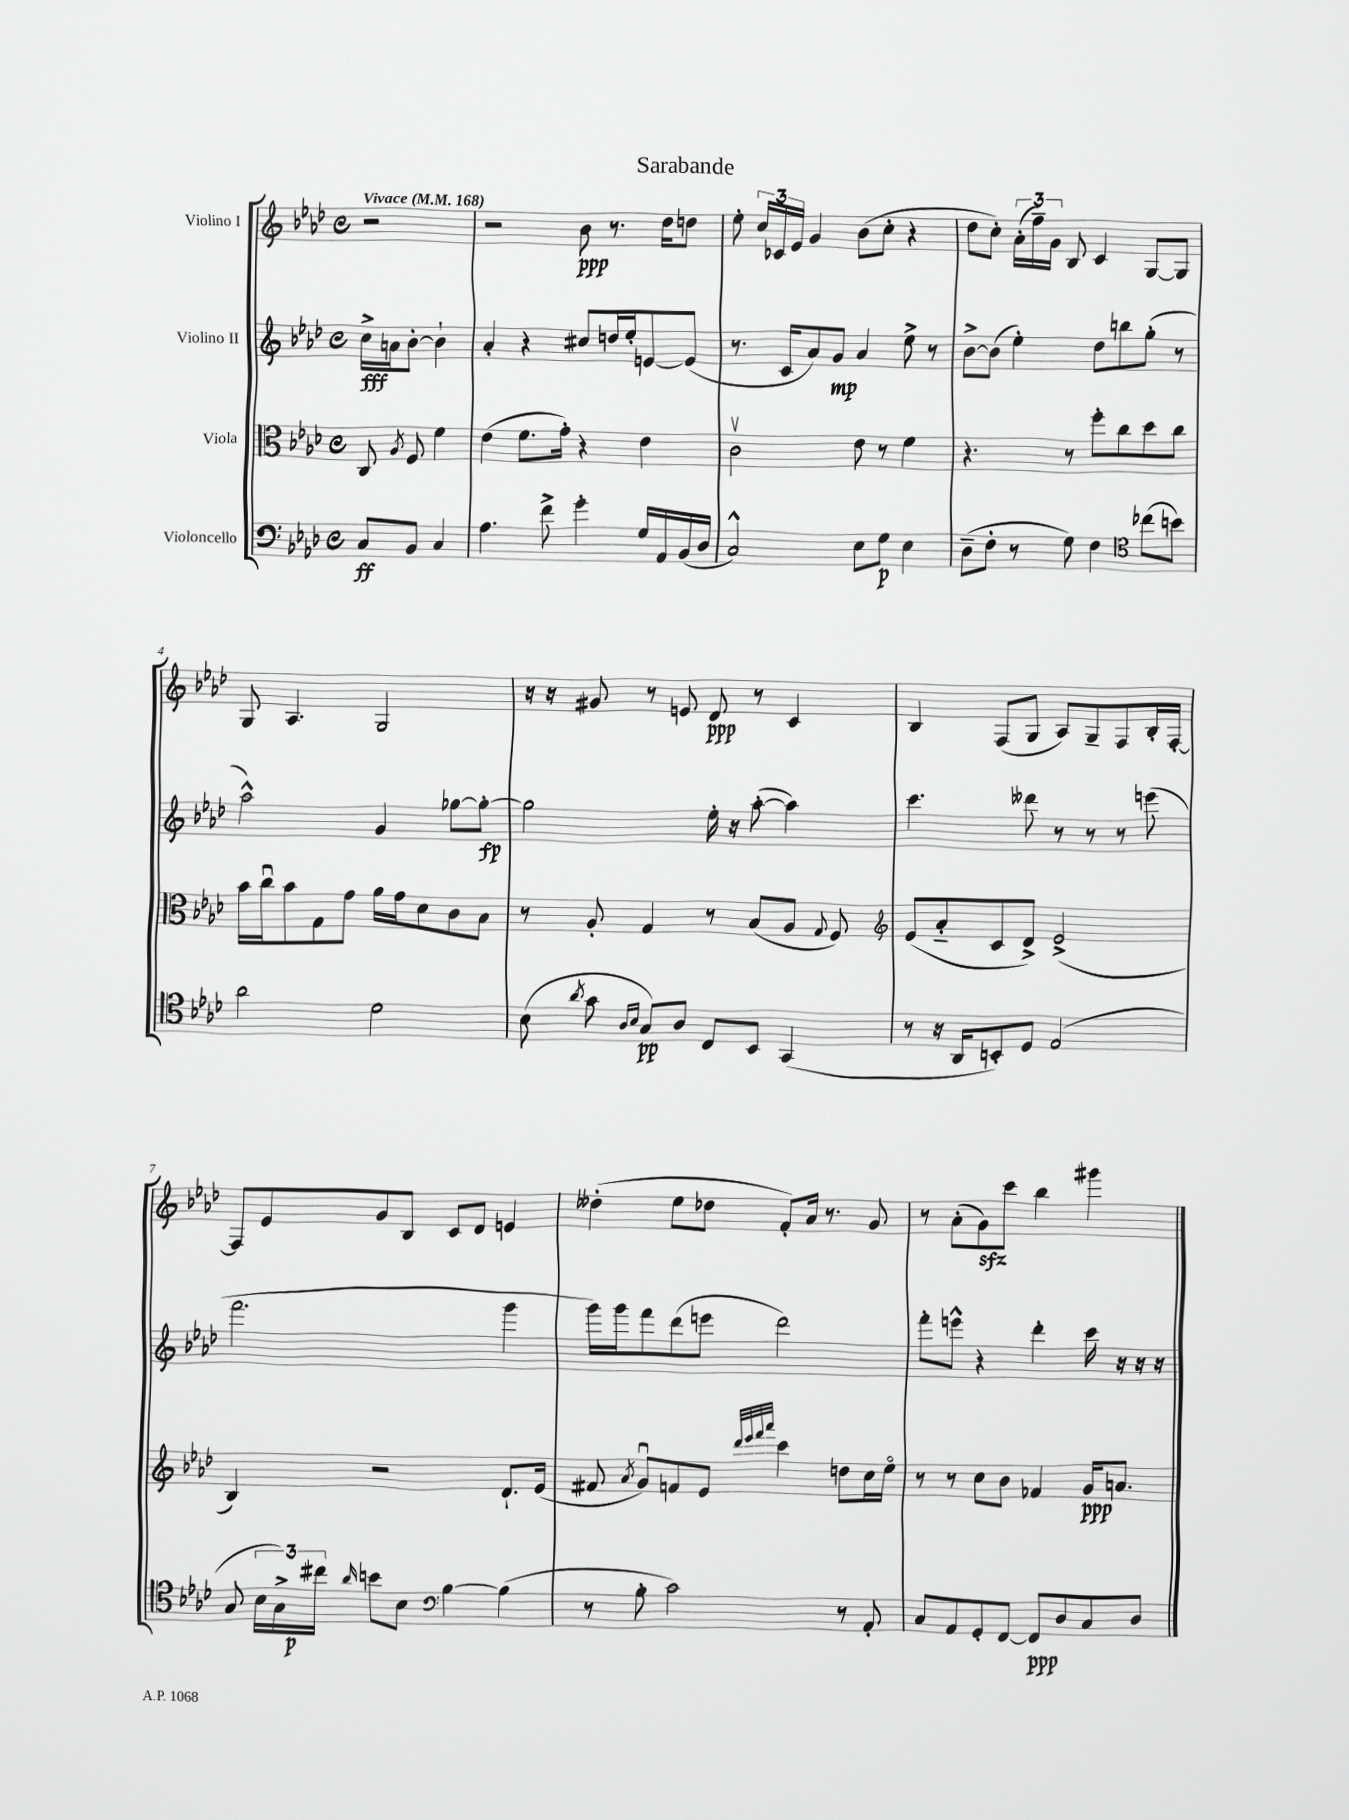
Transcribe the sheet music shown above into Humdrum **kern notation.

**kern	**kern	**kern	**kern
*staff4	*staff3	*staff2	*staff1
*clefF4	*clefC3	*clefG2	*clefG2
*k[b-e-a-d-]	*k[b-e-a-d-]	*k[b-e-a-d-]	*k[b-e-a-d-]
*M4/4	*M4/4	*M4/4	*M4/4
*met(c)	*met(c)	*met(c)	*met(c)
*MM168	*MM168	*MM168	*MM168
8C	8C	16cc^	2r
.	.	16a	.
.	8qA-	.	.
8BB-	8F	[8b-'	.
4C	4f	4b-`]	.
=	=	=	=
4.A-	(4e-	4a-'	2r
.	8.f	4r	.
8f^	.	.	.
.	16g')	.	.
4g'	4r	8cc#	8b-
.	.	16dd	8.r
.	.	16ee-'	.
16G	4e-	[8e	.
16AA-	.	.	16dd-
(16BB-	.	(8e]	8dd
16D-	.	.	.
=	=	=	=
2C^^)	2cv	8.r	8ee-'
.	.	.	24cc
.	.	.	24c-
.	.	16c	.
.	.	.	24e-
.	.	8a-)	4g
.	.	8g	.
8E-	8e-	4a-	(8b-
8G	8r	.	8cc'
4E-	4f	8ee-^	4r
.	.	8r	.
=	=	=	=
(8D-~	4.r	[8b-^	8dd-
8F'	.	(8b-]	8cc')
8r	.	4ee-')	(24a-'
.	.	.	24ff~)
.	.	.	24g
8G)	8r	.	8B-
4F	8ff'	8dd-	4c
.	8cc	8bb	.
*clefC4	*	*	*
(8cc-	8dd-	(8gg'	[8G
8b)	8cc	8r	8G]
=	=	=	=
2a-	16b-	2aa-^^)	8G
.	16ccu	.	.
.	8b-	.	4.A-
.	8G	.	.
.	8g	.	.
2d-	16a-	4g	2G
.	16g	.	.
.	8d-	.	.
.	8c	[8gg-	.
.	8B-	8gg-'_	.
=	=	=	=
(8B-	8r	2gg-]	16r
.	.	.	16r
8qa-	.	.	.
8g	8A-'	.	8g#
16qqA-	.	.	.
16qqB-	.	.	.
8G)	4G	.	8r
8A-	.	.	8e
8C	8r	16ee-'	8d-
.	.	16r	.
8BB-	(8B-	([8aa-'	8r
(4GG	8A-	4aa-])	4c
.	8qqG	.	.
.	8F)	.	.
=	=	=	=
*	*clefG2	*	*
8r	(8e-	4.ccc	4B-
16r	8a-'~	.	.
16AA-	.	.	.
8BB')	8c	.	(8F
8D-	8d-^)	8ddd--	8G
(2E-	(2e-^	8r	8A-)
.	.	8r	8G~
.	.	8r	8F
.	.	(8eee	16B-'
.	.	.	[16F'
=	=	=	=
8G	4B-)	2.fff	8F]
24B-	.	.	8e-
24G^)	.	.	.
24cc#	.	.	.
16qqa-	.	.	.
8b	2r	.	8g
8B-	.	.	8B-
*clefF4	*	*	*
[4B-	.	.	8c
.	.	.	8d-
(4B-]	8.d-`	4ggg	4e
.	(16e-	.	.
=	=	=	=
8r	8f#	16ggg)	(4dd--'
.	.	16ggg	.
.	8qa-	.	.
8B-'	8gu)	8fff	.
2c)	8f	(8ddd-	8ee-
.	8e-	8eee	8dd-
.	32qqddd-	.	.
.	32qqeee-	.	.
.	32qqfff	.	.
.	32qqaaa-	.	.
.	4ccc	2ddd-)	8f')
.	.	.	16a-
.	.	.	8.r
8r	8dd	.	.
8AA-'	16cc	.	8g
.	16ee-o	.	.
=	=	=	=
8C	8r	8fff'	8r
8AA-	8r	8eee^^	(8a-'
8GG'	8cc	4r	8g)
[8FF	8b-	.	8ccc
8FF]	4f-	4ddd-'	4bb-
8D-	.	.	.
8C	16g	16ccc	4ggg#
.	8.a	16r	.
8D-	.	16r	.
.	.	16r	.
==	==	==	==
*-	*-	*-	*-
